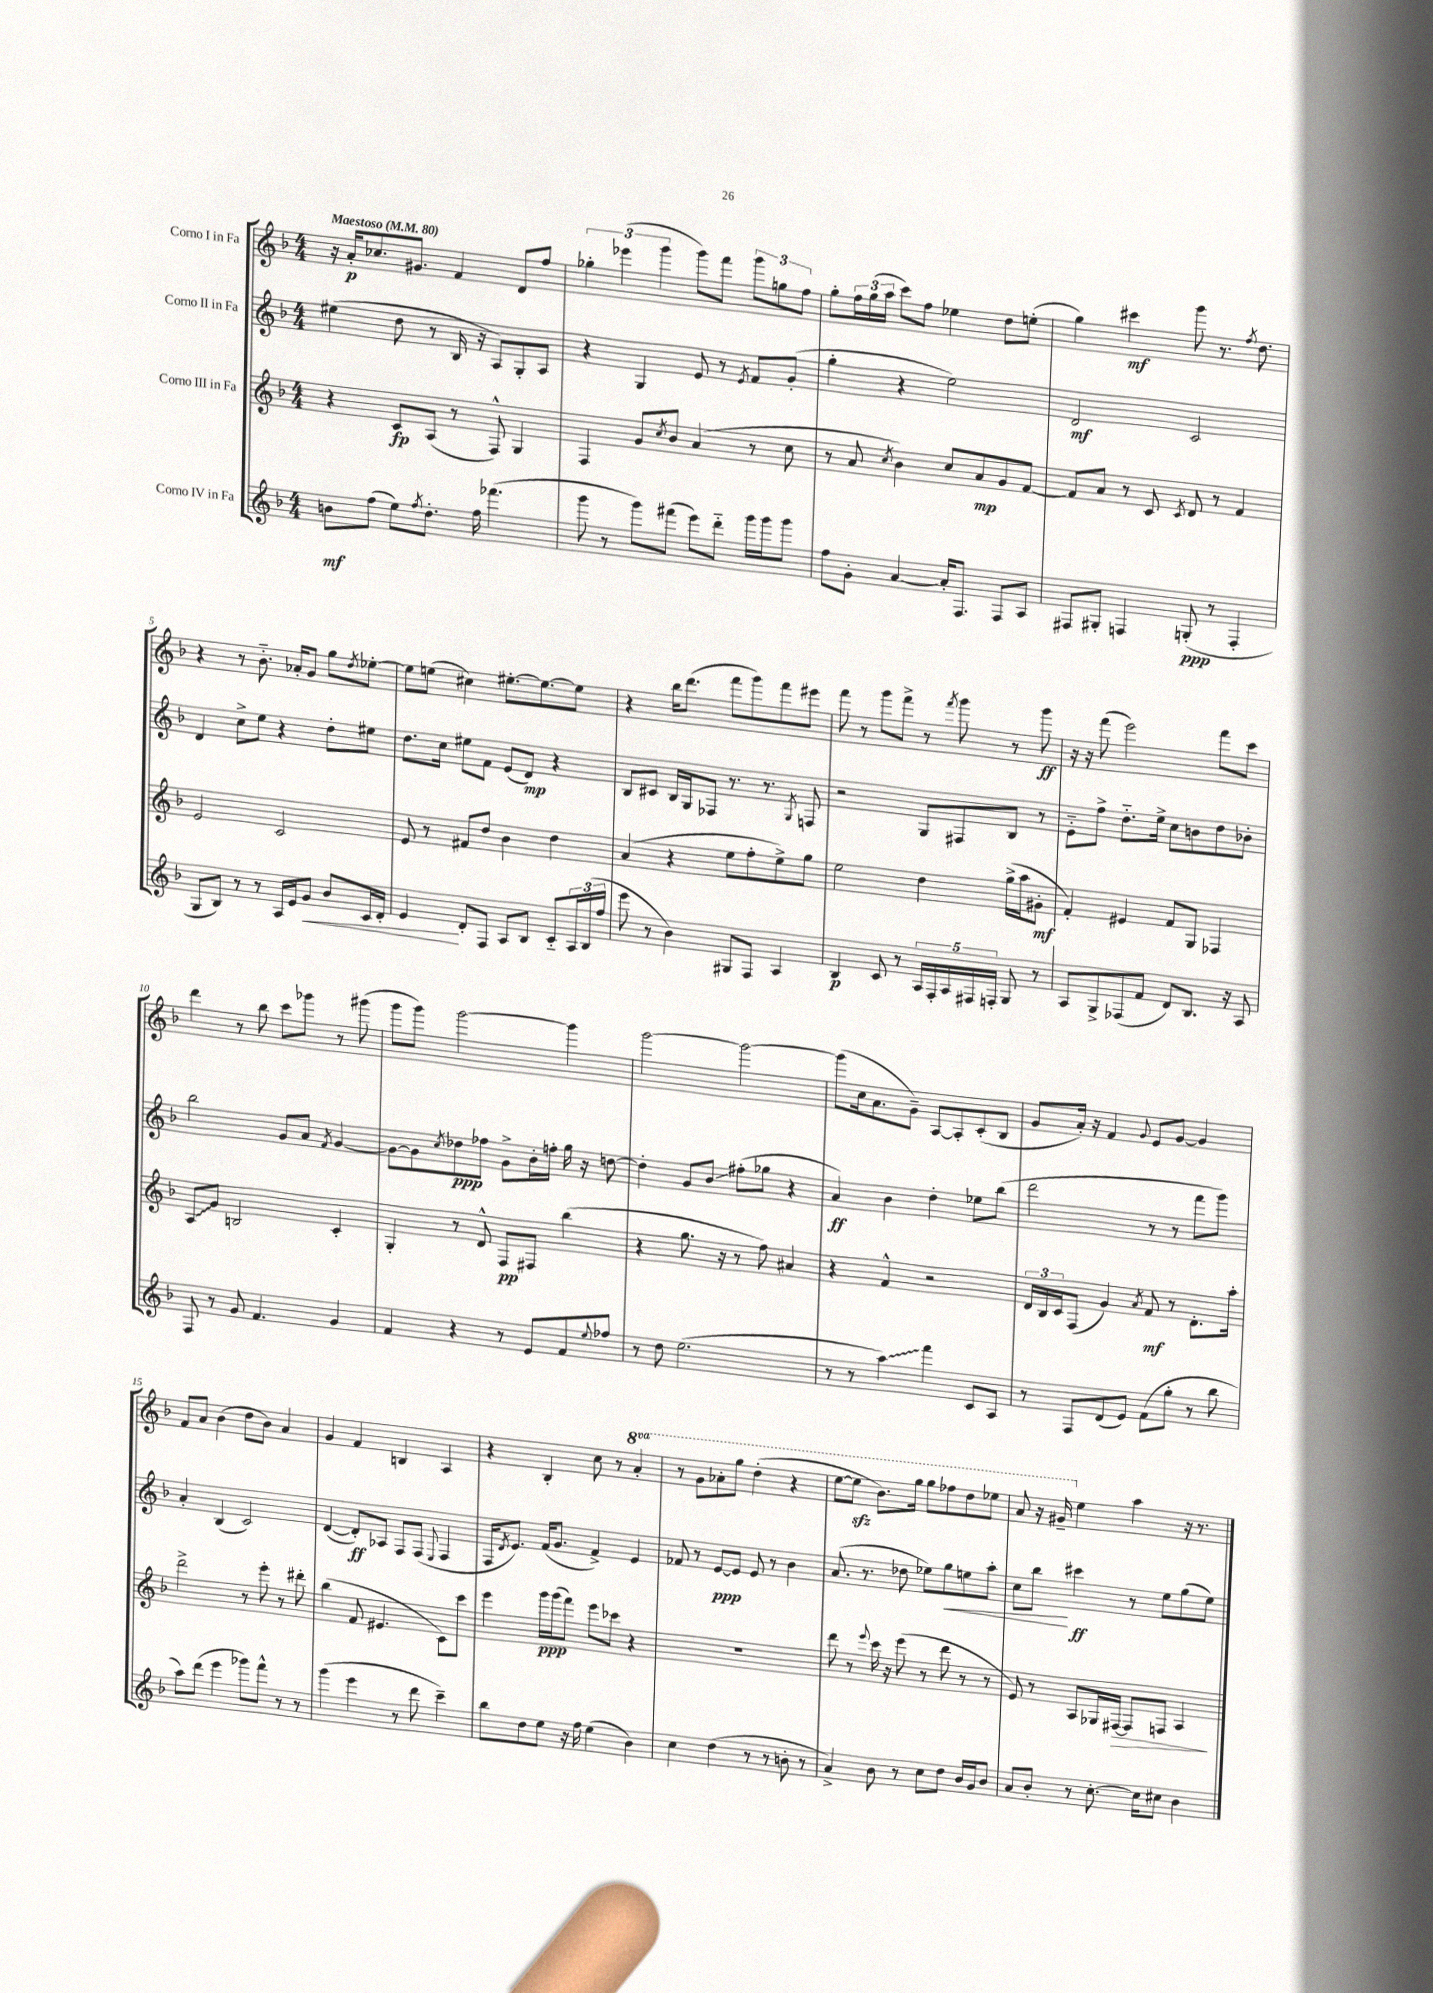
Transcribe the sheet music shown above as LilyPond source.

<<
\new StaffGroup <<
\new Staff = "s0" \with { instrumentName = "Corno I in Fa" } {
    \clef treble \key f \major \numericTimeSignature \time 4/4 \set Staff.ottavationMarkups = #ottavation-simple-ordinals \tempo "Maestoso" 4 = 80
    r16 a'16-.\p ces''8. gis'8. f'4 d'8 f''8 |
    \tuplet 3/2 { ges''4-. ees'''4( g'''4 } g'''8) f'''8 \tuplet 3/2 { g'''8 g''8 f''8 } |
    g''8-. \tuplet 3/2 { f''16 g''16( a''16 } c'''8) f''8 ees''4 d''8 e''8-.( |
    g''4) cis'''4\mf g'''8 r8. \acciaccatura { f''8 } d''8. |
    r4 r8 bes'8.-_ aes'16-. g'8 g''8 \acciaccatura { d''8 } ees''8~-. |
    ees''8 e''8( cis''4) eis''8.~-. eis''8.~ eis''8 |
    r4 bes''16 d'''8.( f'''8 g'''8) f'''8 eis'''8 |
    f'''8 r8 g'''8 f'''8-> r8 \acciaccatura { f'''8 } g'''8 r8 g'''8\ff |
    r16 r16 f'''8( e'''2) f'''8 c'''8 |
    d'''4 r8 bes''8 c'''8 ges'''8 r8 gis'''8( |
    g'''8 g'''8) g'''2~ g'''4 |
    g'''2~ g'''2~ |
    g'''8( c''16 a'8. g'8--) a8~ a8-. c'8-.( bes8 |
    g'8 a'16-.) r16 f'4 \appoggiatura { g'8 } e'8 g'8~ g'4 |
    f'8 a'8 bes'4( d''8 bes'8) a'4 |
    g'4 f'4 b4 a4 |
    r4 bes4-. c''8 r8 \ottava #1 a''4-. |
    r8 g''8 aes''8-. g'''8 d'''4-.( r4 |
    e'''8~ e'''8\sfz bes''8.) g'''16 g'''8 fes'''8 d'''8 ees'''8 |
    a''8 r16 gis''16-- \ottava #0 e''4 a''4 r16 r8. \bar "|." |
}
\new Staff = "s1" \with { instrumentName = "Corno II in Fa" } {
    \clef treble \key f \major \numericTimeSignature \time 4/4
    eis''4( d''8 r8 bes16 r16 a8) g8-. a8 |
    r4 g4 e'8 r8 \acciaccatura { e'8 } f'8 g'8-.( |
    g''4-. r4 e''2) |
    d'2\mf c'2 |
    d'4 c''8-> e''8 r4 d''8-. eis''8 |
    d''8. c''16 eis''8 f'8 e'8( d'8\mp) r4 |
    bes8 cis'8 bes16 g16 fes8 r8. r8. \acciaccatura { g8 } f8 |
    r2 g8 fis8 bes8 r8 |
    e'8-_ f''8-> d''8.-_ e''16-> c''8 b'8 d''8 bes'8-. |
    bes''2 g'8 a'8 \acciaccatura { f'8 } g'4~ |
    g'8~ g'8 \acciaccatura { c''8 } des''8\ppp fes''8 g'8-> bes'16-. f''16-. g''16 r16 d''8~ |
    d''4-. g'8 bes'8\glissando fis''8-.( ges''8 r4 |
    a'4\ff) bes'4 d''4-. ees''8 bes''8( |
    d'''2 r8 r8 f'''8 g'''8) |
    a'4-. bes4( c'2) |
    d'4~( d'8-.\ff) aes8 f8 f8( \appoggiatura { e8 } f4 |
    f16 \acciaccatura { d'8 } e'8.) f'16( g'8. f'4->) e'4 |
    fes'8 r8 e'8~\ppp e'8 e'8 r8 bes'4 |
    a'8.( r8. des''8 ees''8) g''8\< e''8 a''8-. |
    c''8 bes''8\! cis'''4\ff r8 e''8 g''8( e''8) \bar "|." |
}
\new Staff = "s2" \with { instrumentName = "Corno III in Fa" } {
    \clef treble \key f \major \numericTimeSignature \time 4/4
    r4 c'8\fp a8( r8 f8-^) g4 |
    f4 g'8 \acciaccatura { c''8 } bes'8 a'4( r8 c''8 |
    r8 a'8 \acciaccatura { c''8 } bes'4) c''8 a'8\mp g'8 f'8~ |
    f'8 a'8 r8 c'8 \acciaccatura { c'8 } d'8 r8 f'4 |
    e'2 c'2 |
    e'8 r8 fis'8 d''8 bes'4 d''4 |
    a'4( r4 e''8 f''8-. e''8->) g''8 |
    e''2 d''4 g''16->( a''16 gis'8-.\mf |
    f'4-.) eis'4 f'8 g8 fes4 |
    \once \override Glissando.style = #'zigzag a8\glissando g'8 b2 c'4-. |
    g4-. r8 d'8-^ f8\pp fis8 bes''4( |
    r4 g''8. r16 r8 f''8) ais'4 |
    r4 f'4-^ r2 |
    \tuplet 3/2 { d'16 bes16 c'16 } f8( g'4) \acciaccatura { a'8 } f'8\mf r8 d'8.-. a''16-. |
    d'''2-> r8 e'''8-. r8 dis'''8-. |
    bes''4( f'8 eis'4. c'8) c'''8 |
    e'''4 g'''16\ppp g'''16( f'''8) e'''8 ces'''8 r4 |
    R1 |
    d'''8 r8 \appoggiatura { e'''8 } c'''16 r16 e'''8( r8 d'''8 r8 r8 |
    e'8) r8 a8 ges16 fis16~\> fis8 f8 a4\! \bar "|." |
}
\new Staff = "s3" \with { instrumentName = "Corno IV in Fa" } {
    \clef treble \key f \major \numericTimeSignature \time 4/4
    b'8\mf f''8( e''8) \acciaccatura { f''8 } d''8.-. f''16 fes'''4.( |
    g'''8 r8 g'''8) fis'''8( e'''8) d'''8-_ g'''16 g'''16 g'''8 |
    f''8 g'8-. a'4~ a'16-. f8. f8 a8 |
    fis8 gis8-. f4 g8-.\ppp( r8 f4-. |
    g8 bes8) r8 r8 a16 e'16 g'8\< bes'8 c'16 d'16-. |
    e'4\! d'8-. f8 a8 bes8 c'8-_ \tuplet 3/2 { a16 bes16( f''16 } |
    e'''8 r8 bes'4) gis8 f8 a4 |
    bes4\p c'8 r8 \tuplet 5/4 { a16 f16-. a16 fis16 f16-. } g8 r8 |
    a8 g8-> fes8( f'8 d'8) bes8. r16 a8 |
    f8 r8 g'8 f'4. g'4 |
    f'4 r4 r8 e'8 f'8 \appoggiatura { e''8 } fes''8 |
    r8 d''8 e''2.( |
    r8 r8 \once \override Glissando.style = #'zigzag a''4\glissando) f'''4 c'8 a8 |
    r8 f8 d'8( e'8) f'8( g''8-. r8 bes''8 |
    a''8) d'''8( e'''4 ges'''8) f'''8-^ r8 r8 |
    g'''4( e'''4 r8 d'''8 c'''4--) |
    bes''8 d''8 e''8 r16 f''16 e''4( bes'4) |
    c''4 d''4( r8 r8 b'8-. r8 |
    a'4->) bes'8 r8 c''8 d''8 bes'16 g'16 bes'8 |
    a'8 bes'8-. r8 c''8.~-. c''16 cis''8 bes'4 \bar "|." |
}
>>
>>
